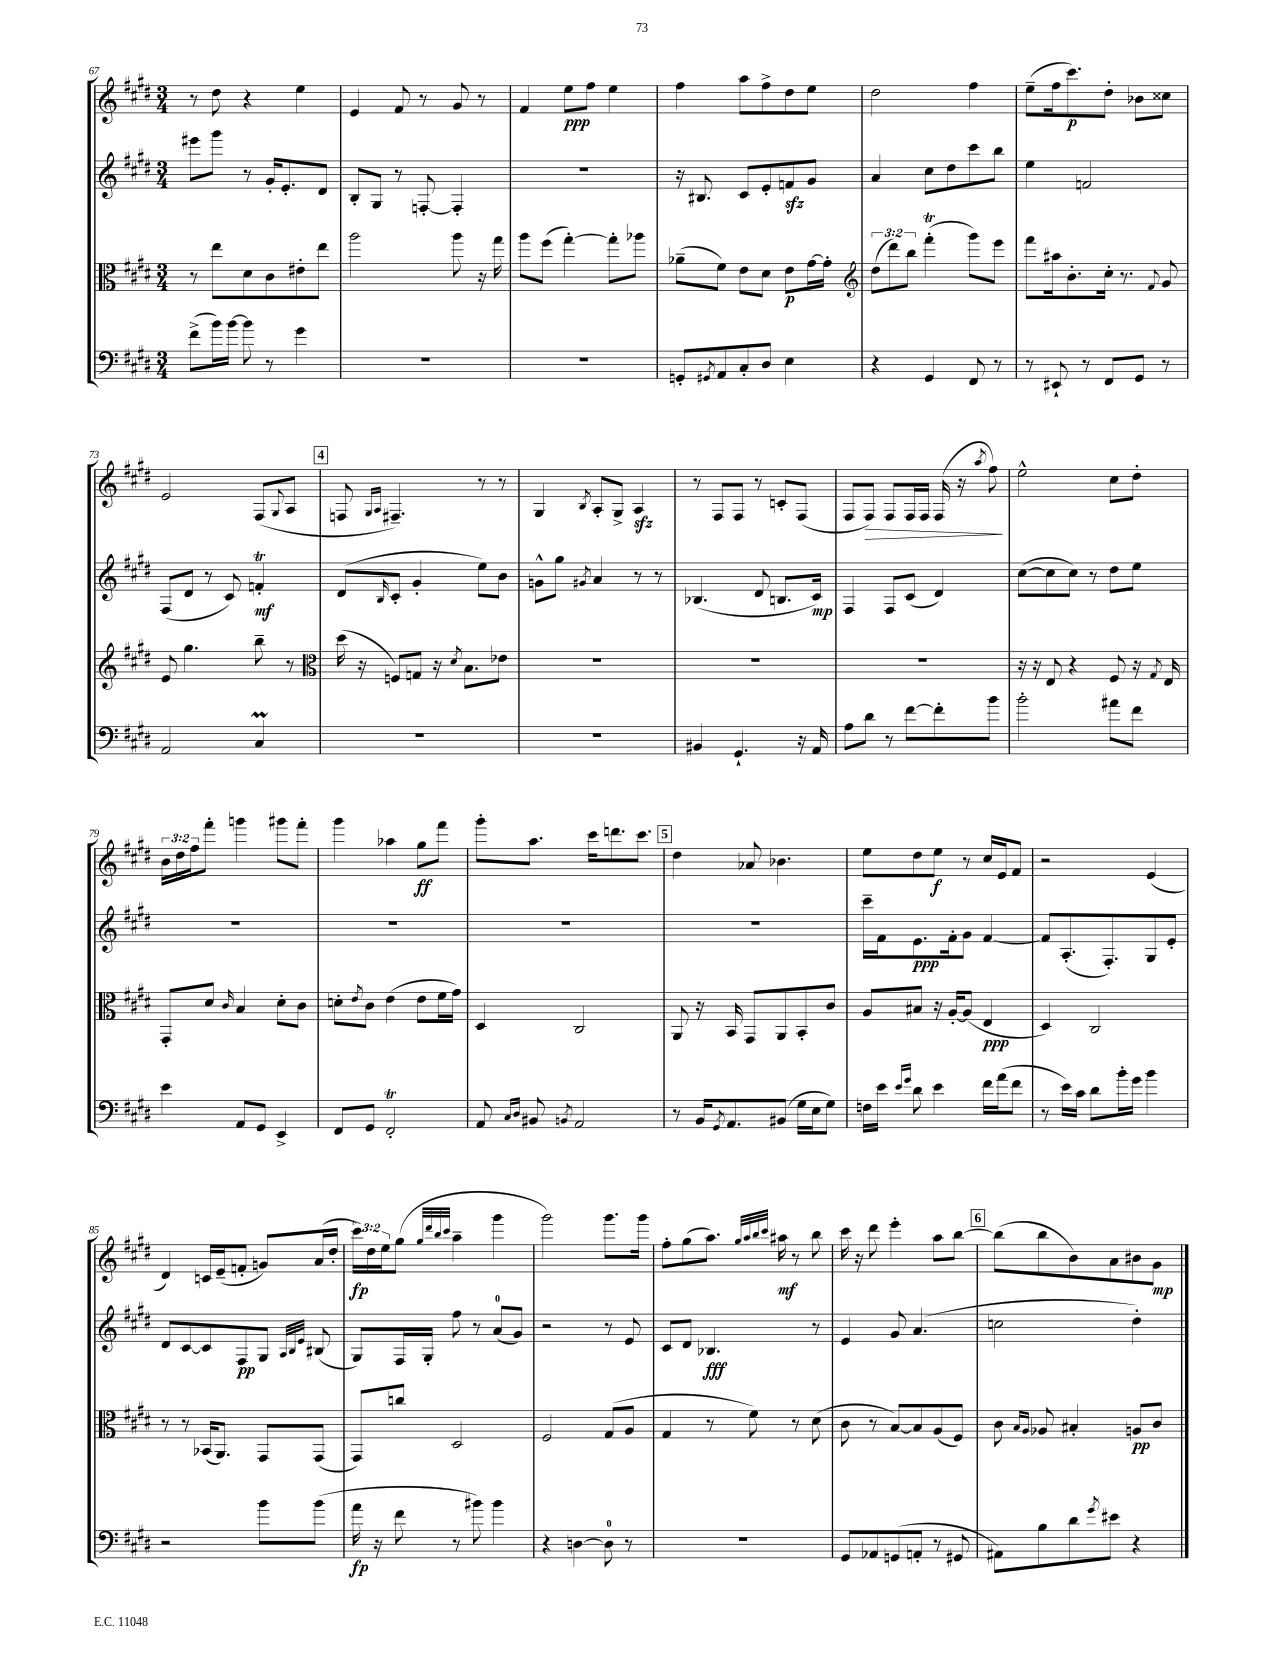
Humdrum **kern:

**kern	**kern	**kern	**kern
*staff4	*staff3	*staff2	*staff1
*clefF4	*clefC3	*clefG2	*clefG2
*k[f#c#g#d#]	*k[f#c#g#d#]	*k[f#c#g#d#]	*k[f#c#g#d#]
*M3/4	*M3/4	*M3/4	*M3/4
(8f#^\L	8r	8eee#\L	8r
16b\L)	8ee\L	8ggg#\J	8dd#\
[16b\JJ	.	.	.
8b\]	8d#\	8r	4r
8r	8c#\	16g#'/LK	.
.	.	8.e'/	.
4g#\	8e#'\	.	4ee\
.	8ee\J	8d#/J	.
=	=	=	=
2.r	2aa\	8B'/L	4e/
.	.	8G#/J	.
.	.	8r	8f#/
.	.	[8F'/	8r
.	8aa\	4F'/]	8g#/
.	16r	.	8r
.	16gg#\	.	.
=	=	=	=
2.r	8aa\L	2.r	4f#/
.	(8ff#\J	.	.
.	[4gg#'\)	.	8ee\L
.	.	.	8ff#\J
.	8gg#'\]L	.	4ee\
.	8aa-\J	.	.
=	=	=	=
8GG'/L	(8a-~\L	16r	4ff#\
.	.	8.B#/	.
8qGG#/	.	.	.
8AA/	8f#\J)	.	.
8C#'/	8e\L	8c#/L	8aa\L
8D#/J	8d#\J	8e'/	8ff#^\
4E\	8e\L	8f/	8dd#\
.	[16g#\L	8g#/J	8ee\J
.	16g#'\]JJ	.	.
=	=	=	=
*	*clefG2	*	*
4r	(12dd#\L	4a/	2dd#\
.	12ddd#\)	.	.
.	12bb\J	.	.
4GG#/	(4fff#'\	8cc#\L	.
.	.	8dd#\	.
8FF#/	8ggg#\L)	8ccc#\	4ff#\
8r	8eee\J	8bb\J	.
=	=	=	=
8r	8fff#\L	4ee\	(8ee~\L
8EE#`/	16aa#\k	.	16ff#\k
.	8.b'\	.	8.ccc#\)
8r	.	2f/	.
8FF#/L	16cc#'\Jk	.	8dd#'\J
.	8.r	.	.
8GG#/J	.	.	8b-\L
.	8qqf#/	.	.
8r	8g#/	.	8cc##\J
=	=	=	=
2AA/	8e/	(8F#/L	2e/
.	4.gg#\	8d#/J	.
.	.	8r	.
.	.	8c#/)	.
4C#/	8bb~\	4f'/	(8F#/L
.	.	.	8qqG#/
.	8r	.	8A/J
=	=	=	=
*	*clefC3	*	*
2.r	(16dd#\	(8d#/L	8F/
.	16r	.	.
.	.	.	16qqG#/LL
.	.	16qqB/	16qqA/JJ
.	8F/L)	8c#'/J	4.F#~/)
.	8G/J	4g#'/	.
.	16r	.	.
.	8qd#/	.	.
.	8.B\L	.	.
.	.	8ee\L)	8r
.	8e-\J	8b\J	8r
=	=	=	=
2.r	2.r	8g^^\L	4G#/
.	.	8gg#\J	.
.	.	8qg#/	8qB/
.	.	4a/	8A'/L
.	.	.	8G#^/J
.	.	8r	4A/
.	.	8r	.
=	=	=	=
4BB#/	2.r	(4.B-/	8r
.	.	.	8F#/L
4.GG#`/	.	.	8F#/J
.	.	8d#/	8r
.	.	8.B/L	8c'/L
16r	.	.	(8F#/J
16AA/	.	16c#/Jk)	.
=	=	=	=
8A\L	2.r	4F#/	8F#/L
8d#\J	.	.	8F#/J)
8r	.	8F#/L	8F#/L
[8f#\L	.	(8c#/J	16F#/L
.	.	.	16F#/JJ
8f#'\]	.	4d#/)	(16F#/
.	.	.	16r
.	.	.	8qaa/
8b\J	.	.	8ff#\)
=	=	=	=
2b'\	16r	([8cc#\L	2ee^^\
.	16r	.	.
.	8E/	8cc#\]	.
.	4r	8cc#\J)	.
.	.	8r	.
8a#\L	8F#/	8dd#\L	8cc#\L
8f#\J	16r	8ee\J	8dd#'\J
.	8qG#/	.	.
.	16E/	.	.
=	=	=	=
4e\	8GG#'/L	2.r	24b\LL
.	.	.	24dd#\
.	.	.	24ff#\J
.	8d#/J	.	8fff#'\J
.	16qqc#/	.	.
8AA/L	4B/	.	4ggg\
8GG#/J	.	.	.
4EE^/	8d#'\L	.	8ggg#\L
.	8c#\J	.	8fff#'\J
=	=	=	=
8FF#/L	8d'\L	2.r	4ggg#\
.	8qe/	.	.
8GG#/J	8c#\J	.	.
2FF#'/	(4e\	.	4aa-\
.	8e\L	.	8gg#\L
.	16f#\L	.	8fff#\J
.	16g#\JJ)	.	.
=	=	=	=
8AA/	4D#/	2.r	8ggg#'\L
16qqC#/LL	.	.	.
16qqD#/JJ	.	.	.
8BB#/	.	.	8.aa\J
8qBB/	.	.	.
2AA/	2C#/	.	.
.	.	.	16ccc#\LK
.	.	.	8.ddd\
.	.	.	8.ccc#\J
=	=	=	=
8r	8AA/	2.r	4dd#\
16BB/LK	16r	.	.
8qGG#/	.	.	.
8.AA/	16BB/	.	.
.	8GG#/L	.	8a-/
(8BB#/J	8AA/	.	4.b-\
16G#\LL	8BB'/	.	.
16E\J	.	.	.
8G#\J)	8c#/J	.	.
=	=	=	=
16F\LL	8A/L	16ccc#~\LL	8ee\L
16e\JJ	.	16f#\J	.
16qqe/LL	.	.	.
16qqg#/JJ	.	.	.
8d#\	8B#/J	8.e\	8dd#\
4e\	16r	.	8ee\J
.	[16A'/LK	16f#'\k	.
.	(8A/]J	8g#\J	8r
16f#\LL	4E/	[4f#/	16cc#/LL
(16a\J	.	.	16e/J
8f#\J	.	.	8f#/J
=	=	=	=
8r	4D#/)	8f#/]L	2r
16e\LL)	.	(8.A'/	.
16c#\JJ	.	.	.
8d#\L	2C#/	.	.
.	.	8.F#'/)	.
16b'\L	.	.	.
16g#\JJ	.	.	.
4b\	.	8G#/	(4e/
.	.	8e'/J	.
=	=	=	=
2r	8r	8d#/L	4d#/)
.	8r	[8c#/	.
.	(16BB-/LK	8c#/]	16c/LL
.	8.AA/J)	.	(16e~/J
.	.	8F#/	8f'/J
8b\L	8GG#/L	8G#/J	8g/L)
.	.	32qqA/LLL	.
.	.	32qqB/	.
.	.	32qqe/JJJ	.
(8b\J	(8GG#/J	(8B#/	(16a/L
.	.	.	16dd#'/JJ
=	=	=	=
16a\	8GG#/L)	8G#/L)	24ccc#\LL)
.	.	.	24dd#\
16r	.	.	.
.	.	.	24ee\J
8f#\	8cc/J	16F#/L	(8gg#\J
.	.	16G#'/JJ	.
.	.	.	32qqgg#/LLL
.	.	.	32qqddd#/
.	.	.	32qqbb/
.	.	.	32qqccc#/JJJ
8r	2D#/	8ff#\	4aa~\
8b#\)	.	8r	.
4b#\	.	(8a/L	4ggg#\
.	.	8g#/J)	.
=	=	=	=
4r	2F#/	2r	2ggg#\)
[4D\	.	.	.
8D\]	(8G#/L	8r	8.ggg#\L
8r	8A/J	8e/	.
.	.	.	16ggg#\Jk
=	=	=	=
2.r	4G#/	8c#/L	8ff#'\L
.	.	8d#/J	(8gg#\
.	8r	4.B-/	8.aa\J)
.	8f#\)	.	.
.	.	.	32qqgg#/LLL
.	.	.	32qqaa/
.	.	.	32qqbb/
.	.	.	32qqccc#/JJJ
.	.	.	16aa#\
.	8r	.	8r
.	(8d#\	8r	8bb\
=	=	=	=
8GG#/L	8c#\	4e/	16ccc#\
.	.	.	16r
8AA-/	8r	.	8ddd#\
(8GG/	[8B/L)	8g#/	4eee'\
8AA'/J	8B/]	(4.a/	.
8r	(8A/	.	8aa\L
8GG#/	8F#/J)	.	[8bb\J
=	=	=	=
8AA#\L)	8c#\	2cc\	(8bb\]L
.	16qqB/LL	.	.
.	16qqA/JJ	.	.
8B\	8A-/	.	8bb\
8d#\	4B#'/	.	8b\)
8qg#/	.	.	.
8e#\J	.	.	8a\
4r	8A/L	4dd#'\)	8b#\
.	8c#/J	.	8g#\J
==	==	==	==
*-	*-	*-	*-
